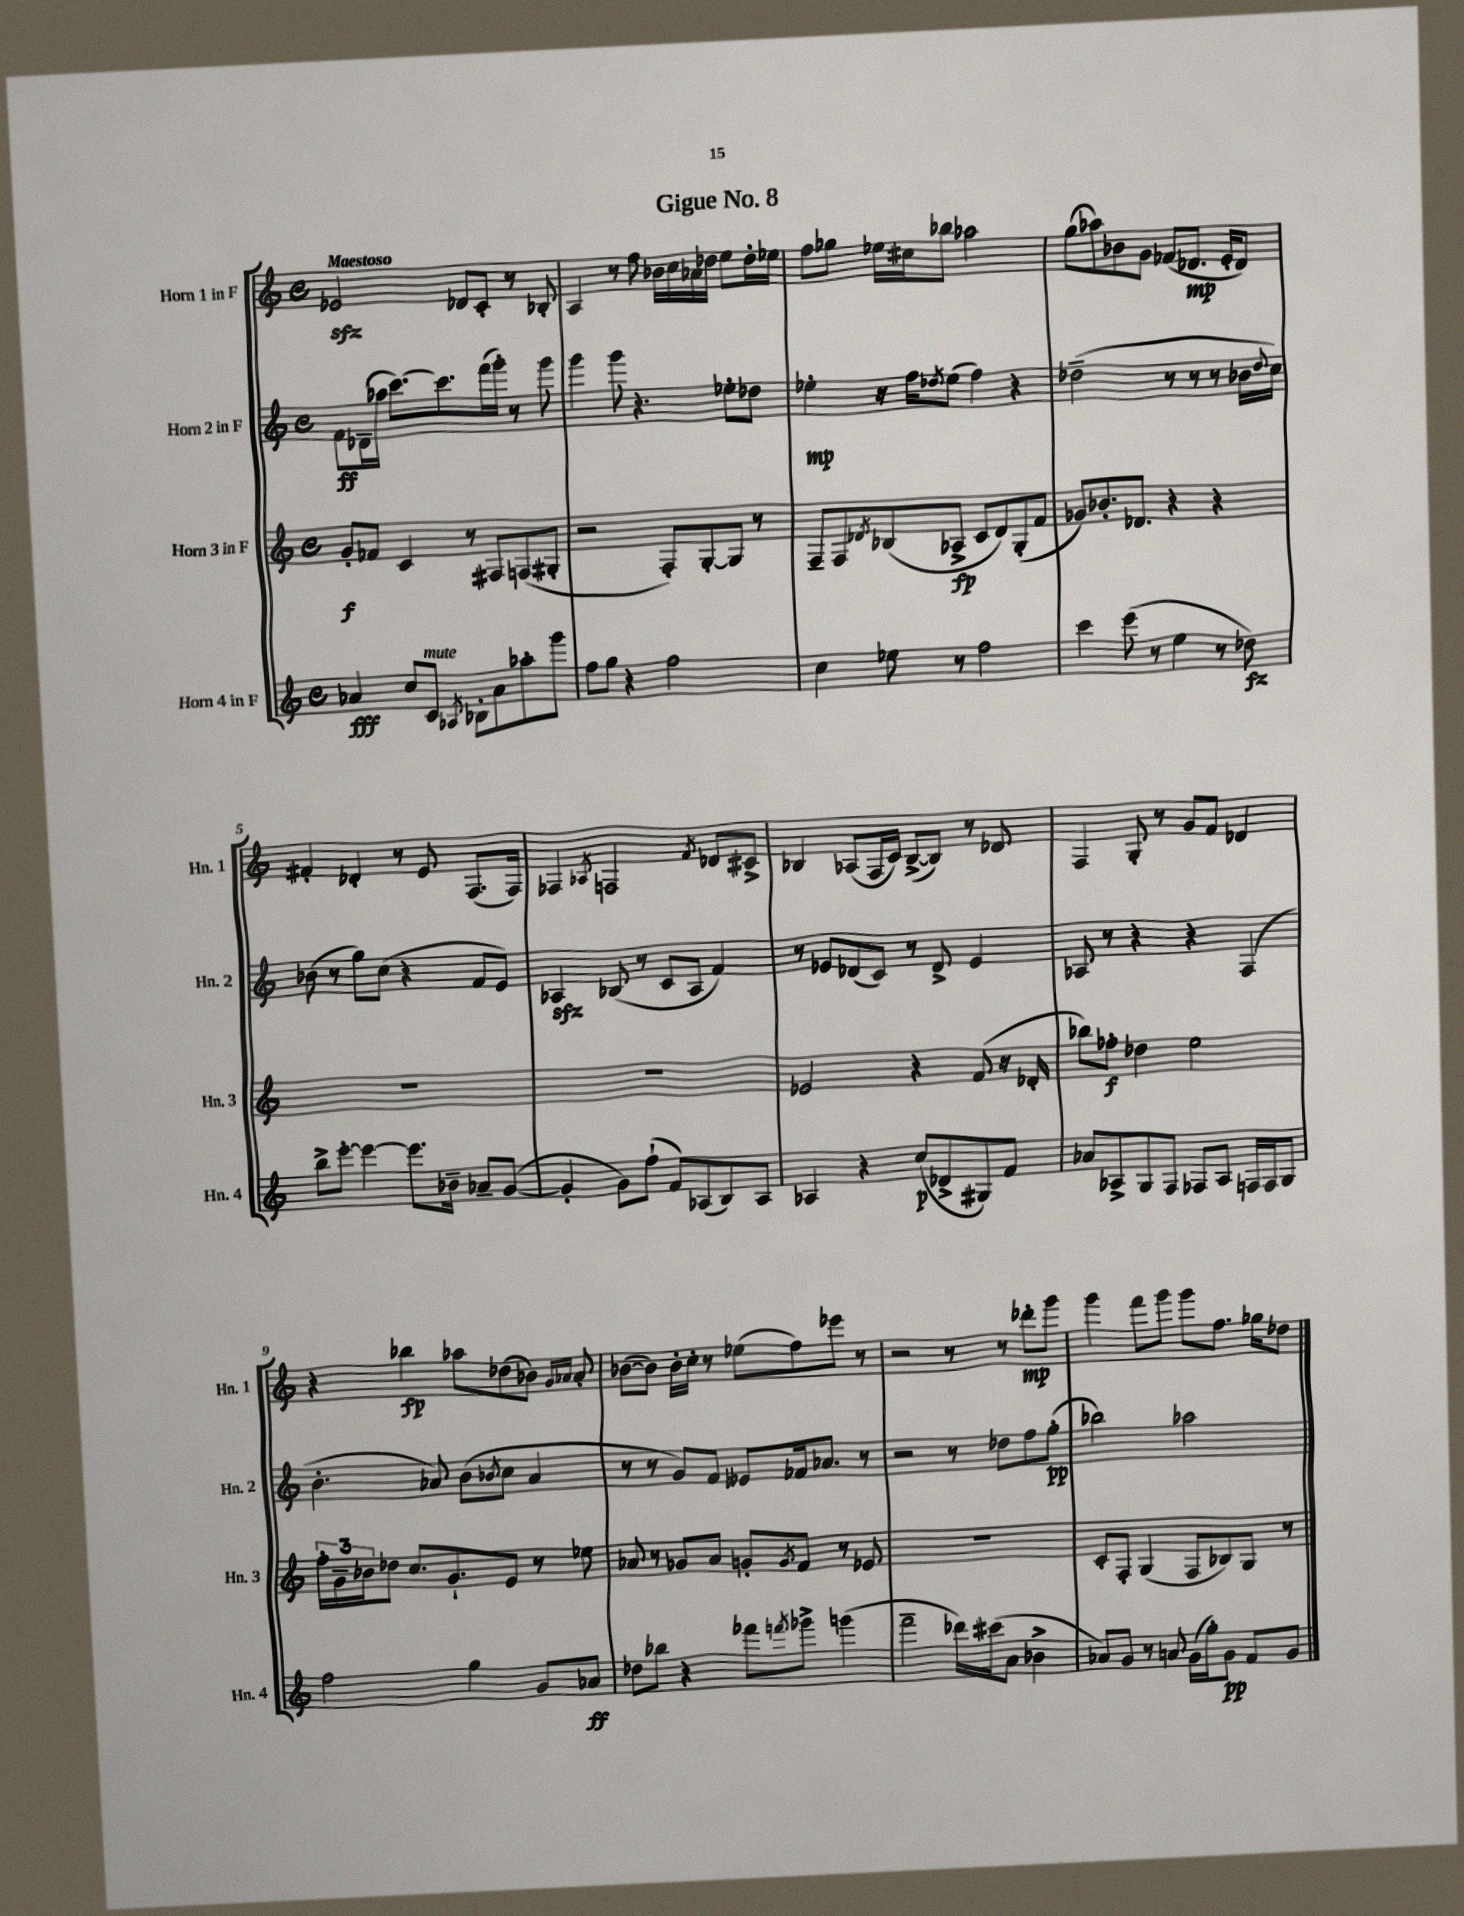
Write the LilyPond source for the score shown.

\header { title = "Gigue No. 8" }
<<
\new StaffGroup <<
\new Staff = "s0" \with { instrumentName = "Horn 1 in F" shortInstrumentName = "Hn. 1" } {
    \clef treble \key c \major \defaultTimeSignature \time 4/4 \tempo "Maestoso"
    ees'2\sfz des'8 c'8-. r8 bes8-. |
    a4 r8 f''8 bes'16 c''16 aes'16 des''16 e''8 des''16-. ees''16 |
    f''8 ges''8 ees''16 cis''16 bes''8 aes''2 |
    g''8( aes''8) bes'8 g'8 fes'8( des'8.\mp e'16-. des'8) |
    fis'4-. des'4-. r8 e'8 f8.( f16) |
    fes4 \acciaccatura { aes8 } f2 \acciaccatura { f'8 } des'8 cis'8-> |
    bes4 aes8( f16 c'16) bes8~->( bes8) r8 des'8 |
    f4 g8-. r8 g'8 f'8 des'4 |
    r4 bes''4\fp aes''8 des''8( bes'8) \grace { g'16 aes'16 } aes'8-. |
    bes'8~( bes'8) bes'16-. c''16-. r8 ees''8( f''8) ees'''8 r8 |
    r2 r8 r8 des'''8-.\mp g'''8 |
    g'''4 f'''8 g'''8 g'''8 f''8. ges''16 des''8 \bar "|." |
}
\new Staff = "s1" \with { instrumentName = "Horn 2 in F" shortInstrumentName = "Hn. 2" } {
    \clef treble \key c \major \defaultTimeSignature \time 4/4
    f'8\ff des'16--( aes''16 c'''8.~) c'''8. f'''16( g'''16-.) r8 g'''8 |
    g'''4 g'''8 r4. ees''8-. des''8 |
    ees''4-.\mp r16 f''16 \acciaccatura { des''8 } ees''8( f''4) r4 |
    des''2--( r8 r8 r8 bes'16 \appoggiatura { des''8 } c''16) |
    bes'8( r8 g''8) c''8( r4 f'8 e'8) |
    aes4\sfz bes8( r8 c'8 aes8 f'4) |
    r8 ees'8 des'8( c'8) r8 des'8-> ees'4 |
    aes8 r8 r4 r4 f4( |
    b'4.-. aes'8) b'8( \acciaccatura { bes'8 } c''8 aes'4 |
    r8 r8 g'8) f'8 eeses'8 fes'16 aes'8. r8 |
    r2 r8 des''8 f''8 g''8-.\pp( |
    bes''2) aes''2 \bar "|." |
}
\new Staff = "s2" \with { instrumentName = "Horn 3 in F" shortInstrumentName = "Hn. 3" } {
    \clef treble \key c \major \defaultTimeSignature \time 4/4
    g'8-.\f fes'8 c'4 r8 fis8 f8( gis8-. |
    r2 f8-.) g8~-. g8 r8 |
    f8-- f8 \acciaccatura { des'8 } bes8( aes8->\fp c'8 des'8) g8-.( f'8 |
    ges'8) bes'8.-. des'8. r4 r4 |
    R1 |
    R1 |
    ees'2 r4 f'8( r16 des'16-. |
    bes''8) fes''8-.\f des''4 e''2 |
    \tuplet 3/2 { f''16-. g'16-- bes'16 } des''8 c''8. g'8.-! e'8 r8 ees''8 |
    aes'8 r8 ges'8 aes'8 g'8-. \acciaccatura { g'8 } f'8 r8 ees'8 |
    R1 |
    c'8-. f8-. g4( f8 bes8) g8 r8 \bar "|." |
}
\new Staff = "s3" \with { instrumentName = "Horn 4 in F" shortInstrumentName = "Hn. 4" } {
    \clef treble \key c \major \defaultTimeSignature \time 4/4
    aes'4\fff c''8 c'8^\markup { \italic "mute" } \acciaccatura { aes8 } bes8-. aes'8 aes''8-. g'''8 |
    f''8 g''8 r4 f''2 |
    c''4 ees''8 r8 f''2 |
    c'''4 e'''8( r8 e''4 r8 des''8\fz) |
    b''8-> e'''8~-. e'''4~ e'''8. bes'16-- aes'8-- g'8~( |
    g'4-. g'8) f''8-!( f'8) aes8( b8) aes8 |
    aes4 r4 c''8\p( des'8-> gis8) f'8 |
    aes'8 aes8-> g8 f8 fes8 aes8 f16 f16 g8 |
    f''2 g''4 g'8 aes'8\ff |
    des''8 bes''8 r4 fes'''8 \acciaccatura { f'''8 } ges'''8-> g'''4( |
    f'''2-- des'''16) cis'''16( a'8 bes'4-> |
    aes'8) g'8 r8 a'8 g'16( g''16-.) g'8\pp f'8 g'8 \bar "|." |
}
>>
>>
